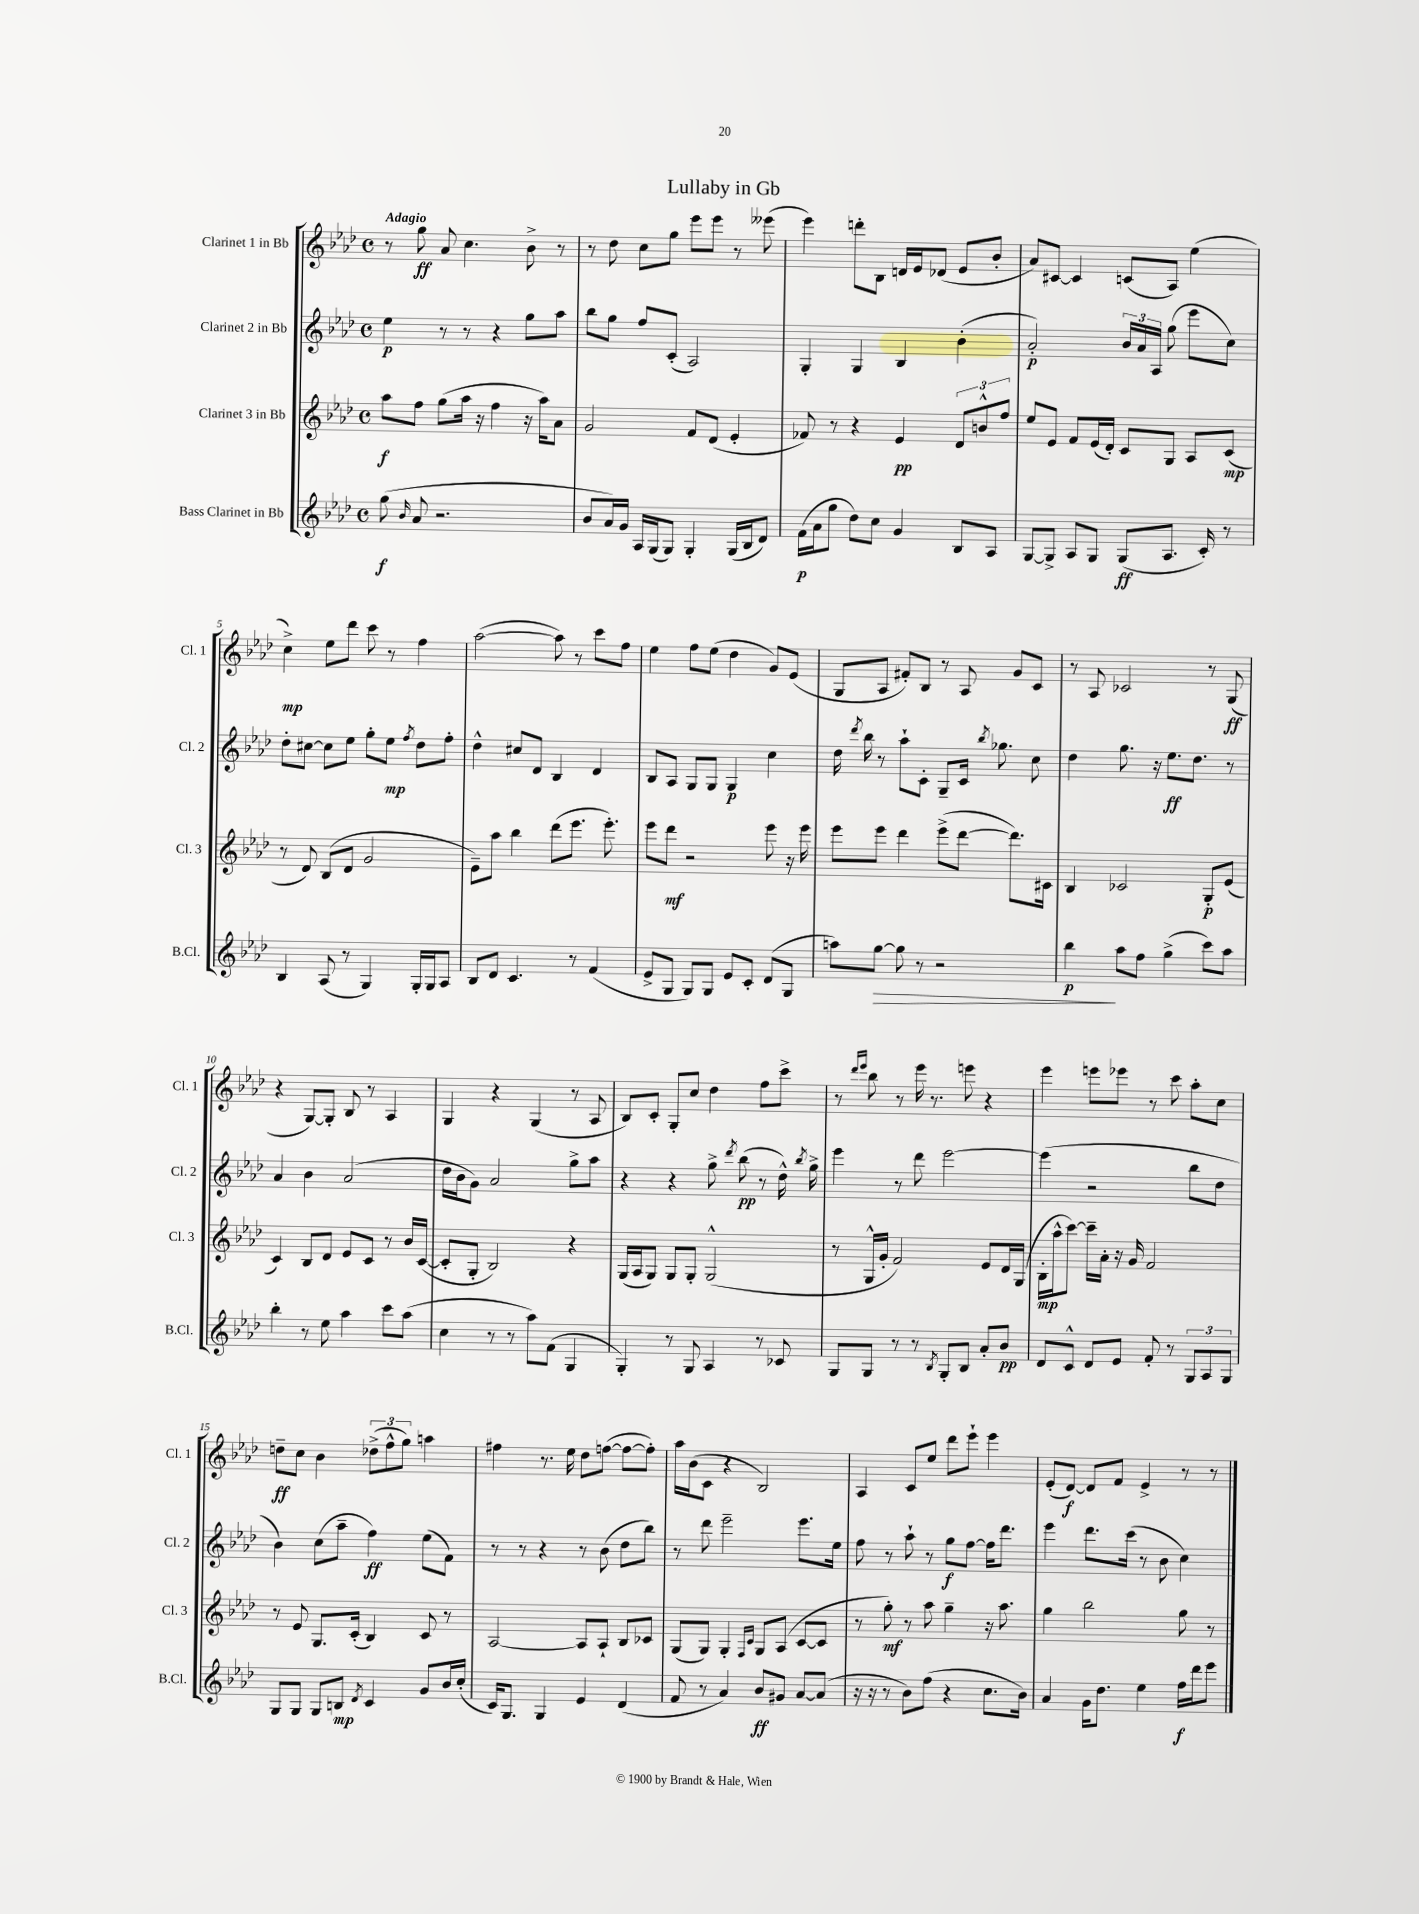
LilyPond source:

\header { title = "Lullaby in Gb" }
<<
\new StaffGroup <<
\new Staff = "s0" \with { instrumentName = "Clarinet 1 in Bb" shortInstrumentName = "Cl. 1" } {
    \clef treble \key aes \major \defaultTimeSignature \time 4/4 \tempo "Adagio"
    \autoBeamOff r8 g''8\ff aes'8 c''4. bes'8-> r8 |
    r8 des''8 c''8[ g''8] ees'''8[ ees'''8] r8 eeses'''8( |
    ees'''4) d'''8[-. bes8] d'16[ ees'16 des'8]( ees'8[ bes'8]-. |
    aes'8[) cis'8]~ cis'4 c'8[( aes8]) ees''4( |
    c''4->\mp) ees''8[ des'''8] c'''8 r8 f''4 |
    aes''2~( aes''8) r8 c'''8[ f''8] |
    ees''4 f''8[ ees''8]( des''4 g'8[) ees'8]( |
    g8[ aes8] fis'8[-.) bes8] r8 aes8 g'8[ c'8] |
    r8 aes8 ces'2 r8 g8\ff( |
    r4 g8[~) g8]-. bes8 r8 aes4 |
    g4 r4 g4( r8 aes8 |
    bes8[) c'8]-. g8[-. c''8] des''4 f''8[ c'''8]-> |
    r8 \grace { des'''16[ ees'''16] } bes''8 r8 ees'''16 r8. e'''8 r4 |
    ees'''4 e'''8[ ees'''8] r8 c'''8 aes''8[-. c''8] |
    d''8[--\ff c''8] bes'4 \tuplet 3/2 { des''8[->( f''8-^ g''8]) } a''4 |
    fis''4 r8. ees''16 des''8[ f''8]~( f''8[~ f''8]-.) |
    aes''16[ bes'16( c'8] r4 bes2) |
    aes4 c'8[ ees''8] des'''8[ ees'''8]-! ees'''4 |
    ees'8[-.( des'8]~\f) des'8[ f'8] ees'4-> r8 r8 \bar "|." |
}
\new Staff = "s1" \with { instrumentName = "Clarinet 2 in Bb" shortInstrumentName = "Cl. 2" } {
    \clef treble \key aes \major \defaultTimeSignature \time 4/4
    \autoBeamOff ees''4\p r8 r8 r4 g''8[ aes''8] |
    bes''8[ g''8] f''8[ c'8]-.( aes2) |
    g4-. g4 bes4 bes'4-.( |
    aes'2-.\p) \tuplet 3/2 { bes'16[ aes'16 aes16] } g''8( ees'''8[ c''8]) |
    des''8[-. cis''8]~ cis''8[ ees''8] g''8[-. ees''8]\mp \acciaccatura { f''8 } des''8[ f''8]-. |
    des''4-^ cis''8[ des'8] bes4 des'4 |
    bes8[ aes8] g8[ g8] g4\p c''4 |
    des''16 \acciaccatura { des'''8 } bes''16 r8 aes''8[-! c'8]-. g8[-- c'16] \acciaccatura { bes''8 } ges''8. c''8 |
    des''4 g''8. r16 ees''8.[\ff des''8.] r8 |
    aes'4 bes'4 aes'2( |
    des''16[ bes'16 g'8]) aes'2 g''8[-> aes''8] |
    r4 r4 g''8-> \acciaccatura { des'''8 } bes''8\pp( r8 des''16-^) \acciaccatura { bes''8 } g''16-> |
    ees'''4 r8 des'''8 ees'''2~ |
    ees'''4( r2 bes''8[ des''8] |
    bes'4) c''8[( aes''8]-- f''4\ff) ees''8[( f'8]) |
    r8 r8 r4 r8 bes'8( des''8[ bes''8]) |
    r8 des'''8 ees'''2-- ees'''8.[ ees''16] |
    f''8 r8 aes''8-! r8 g''8[\f f''8]~ f''16[ des'''8.] |
    ees'''4 des'''8.[ c'''16]( r8 bes'8 c''4) \bar "|." |
}
\new Staff = "s2" \with { instrumentName = "Clarinet 3 in Bb" shortInstrumentName = "Cl. 3" } {
    \clef treble \key aes \major \defaultTimeSignature \time 4/4
    \autoBeamOff aes''8[\f f''8] g''8[( aes''16] r16 f''4 r16 aes''16[) aes'8] |
    g'2 f'8[ des'8]( ees'4-. |
    fes'8) r8 r4 ees'4\pp \tuplet 3/2 { des'8[ b'8-^ f''8] } |
    ees''8[ ees'8] f'8[ ees'16( des'16]-.) c'8[ g8] aes8[ c'8]\mp( |
    r8 des'8) bes8[( des'8] g'2 |
    ees'8[--) aes''8] bes''4 des'''8[( ees'''8.] ees'''8.-.) |
    ees'''8[ des'''8]\mf r2 ees'''8 r16 ees'''16 |
    ees'''8[ ees'''8] des'''4 ees'''8[->( des'''8]~ des'''8.[) cis'16] |
    bes4 ces'2 g8[-.\p ees'8]( |
    c'4) bes8[ des'8] ees'8[ c'8] r8 bes'16[ c'16]~( |
    c'8[-. g8]-. bes2) r4 |
    g16[( aes16 g8]) g8[ g8]-. g2-^( |
    r8 g16[-^ g'16]-. f'2) ees'8[ des'16 g16]( |
    bes16[-.\mp aes''16-^ c'''8]~) c'''16[-- aes'16]-. r16 g'16 f'2 |
    r8 ees'8 g8.[ c'16]-.( bes4) c'8 r8 |
    aes2~ aes8[ aes8]-! bes8[ ces'8] |
    g8[( g8]) g4-. \grace { f16[ c'16] } g8[ aes8]( c'8[~ c'8] |
    r8 g''8-.\mf) r8 aes''8 g''4-- r16 aes''8. |
    g''4 bes''2 g''8 r8 \bar "|." |
}
\new Staff = "s3" \with { instrumentName = "Bass Clarinet in Bb" shortInstrumentName = "B.Cl." } {
    \clef treble \key aes \major \defaultTimeSignature \time 4/4
    \autoBeamOff g''8\f( \grace { bes'16 } aes'8 r2. |
    bes'8[ aes'16) g'16] aes16[ g16( g8]) g4-. g16[( bes16 des'8]) |
    f'16[\p( aes'16 g''8] des''8[) c''8] g'4 bes8[ aes8] |
    g8[~ g8]-> aes8[ g8] g8[\ff( aes8.] c'16-.) r8 |
    bes4 aes8( r8 g4) g16[-. g16 aes8] |
    bes8[ des'8] c'4. r8 f'4( |
    ees'8[-> g8] g8[) g8] ees'8[ c'8]-. des'8[( g8] |
    a''8[) g''8]~\> g''8 r8 r2 |
    bes''4\p\! aes''8[ f''8] g''4->( c'''8[) aes''8] |
    bes''4-. r8 ees''8 aes''4 c'''8[ aes''8]( |
    c''4 r8 r8 aes''8[) f'8]( g4 |
    g4-.) r8 g8 aes4 r8 ces'8 |
    g8[ g8] r8 r8 \acciaccatura { bes8 } g8[-. bes8] aes'8[-. bes'8]\pp |
    des'8[ c'8]-^ des'8[ ees'8] f'8-. r8 \tuplet 3/2 { g8[ aes8 g8] } |
    g8[ g8] g8[ b8]\mp \acciaccatura { des'8 } c'4 g'8[ bes'16 c''16]-.( |
    c'16[) g8.] g4 ees'4 des'4( |
    f'8 r8 aes'4) bes'8[\ff gis'8] aes'8[~ aes'8]( |
    r16 r16 r8 bes'8[) f''8]( r4 c''8.[ bes'16]) |
    aes'4 g'16[ des''8.] ees''4 f''16[\f des'''16 ees'''8] \bar "|." |
}
>>
>>
